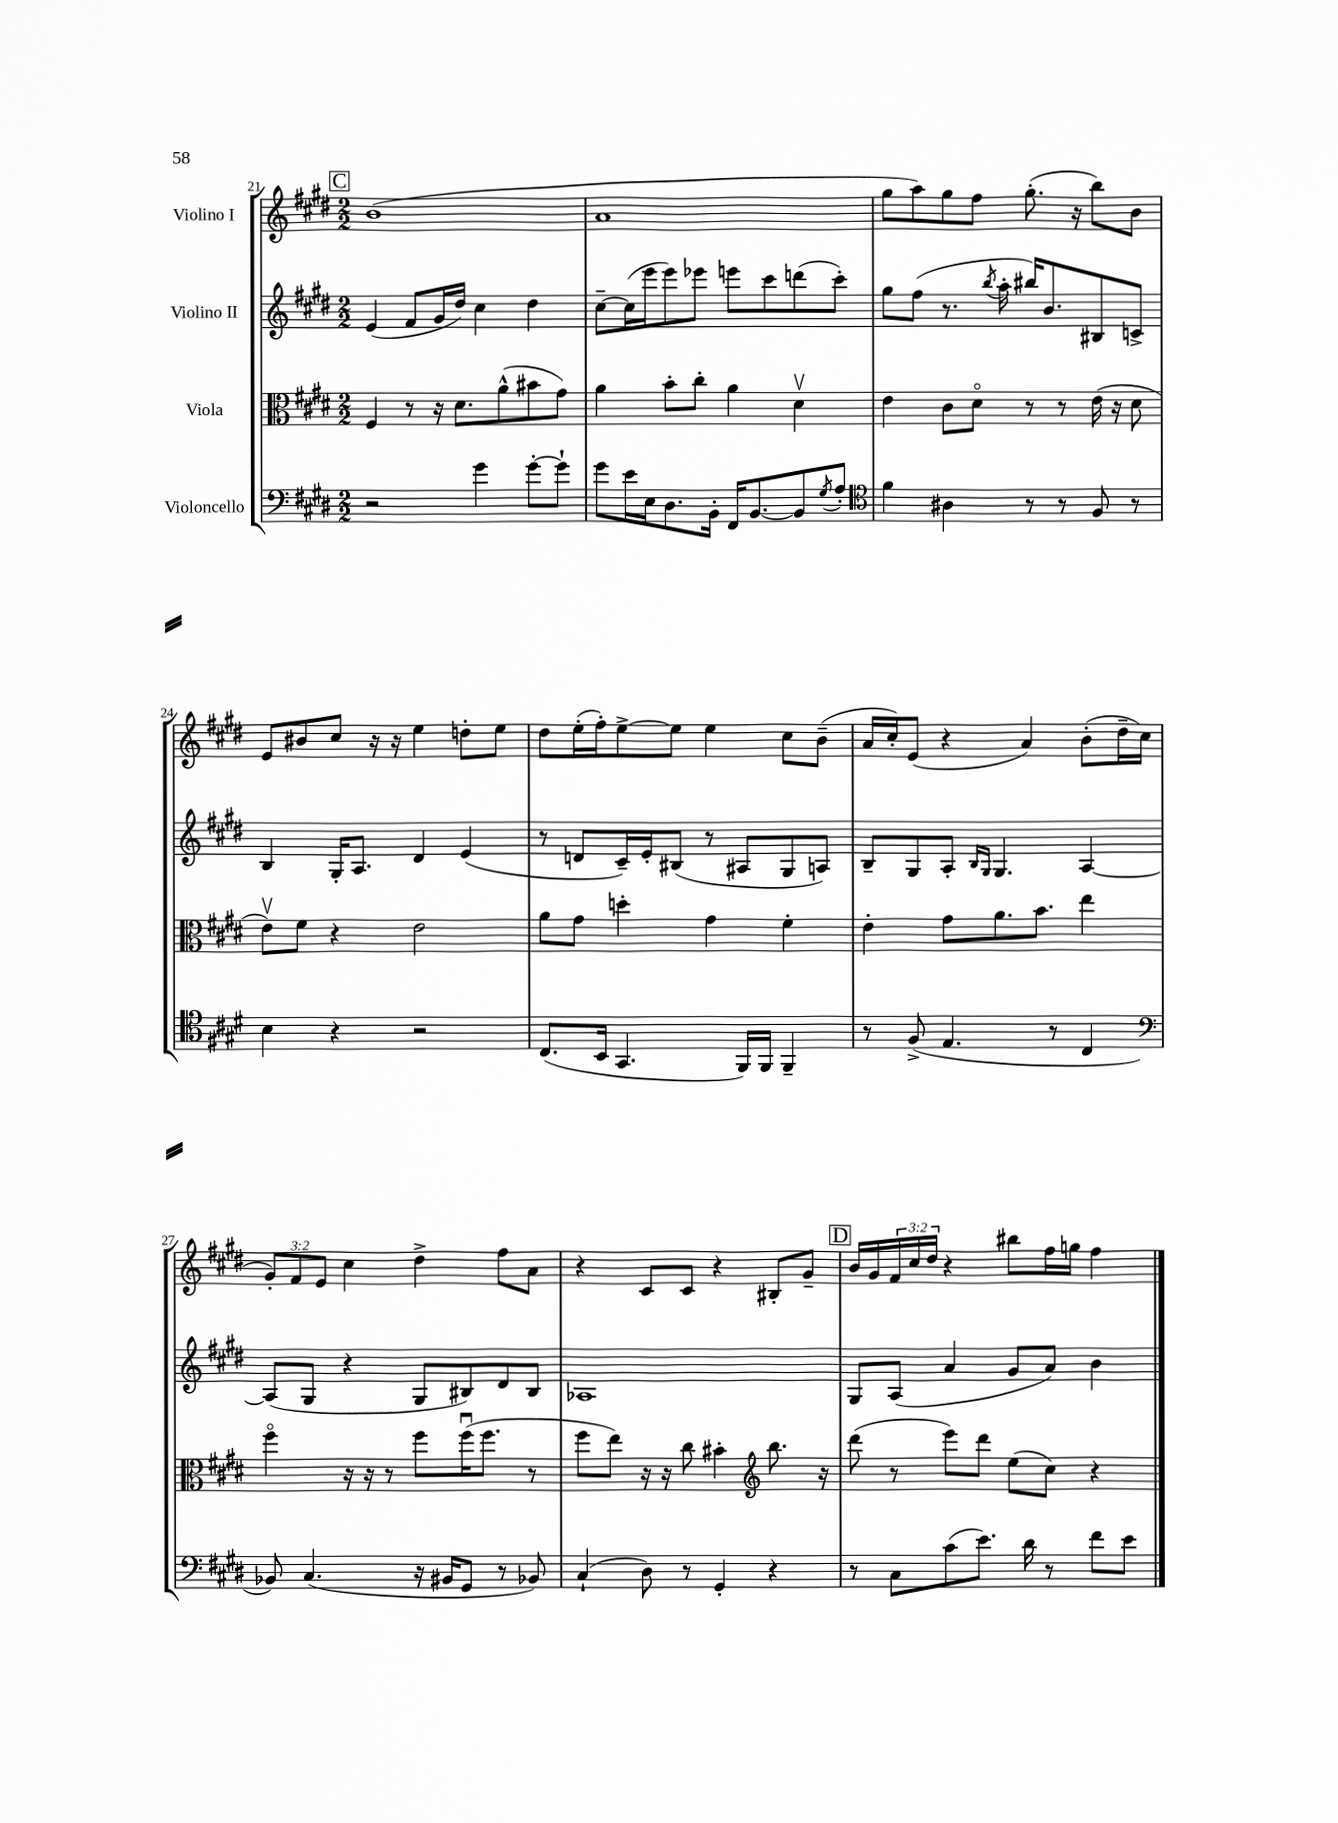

**kern	**kern	**kern	**kern
*staff4	*staff3	*staff2	*staff1
*clefF4	*clefC3	*clefG2	*clefG2
*k[f#c#g#d#]	*k[f#c#g#d#]	*k[f#c#g#d#]	*k[f#c#g#d#]
*M2/2	*M2/2	*M2/2	*M2/2
2r	4F#	(4e	(1b
.	8r	8f#	.
.	16r	16g#	.
.	8.d#	16dd#)	.
4g#	.	4cc#	.
.	(8a^^	.	.
[8g#'	8b#	4dd#	.
8g#`]	8g#)	.	.
=	=	=	=
8g#	4a	[8cc#~	1a
16e	.	(16cc#]	.
16E	.	16eee	.
8.D#	8b'	8eee)	.
.	8cc#'	8eee-	.
16BB'	.	.	.
16FF#	4a	8eee	.
[8.BB	.	.	.
.	.	8ccc#	.
8BB]	4d#v	(8ddd	.
8qG#	.	.	.
8A'	.	8ccc#')	.
=	=	=	=
*clefC4	*	*	*
4f#	4e	8gg#	8gg#
.	.	(8ff#	8aa)
4A#	8c#	8.r	8gg#
.	8d#o	.	8ff#
.	.	8qbb	.
.	.	16aa'	.
8r	8r	16bb#)	(8.gg#'
.	.	8.b	.
8r	8r	.	.
.	.	.	16r
8F#	(16e	8B#	8bb)
.	16r	.	.
8r	8d#	8c^	8b
=	=	=	=
4B	8ev)	4B	8e
.	8f#	.	8b#
4r	4r	16G#'	8cc#
.	.	8.A	.
.	.	.	16r
.	.	.	16r
2r	2e	4d#	4ee
.	.	(4e	8dd'
.	.	.	8ee
=	=	=	=
(8.C#	8a	8r	8dd#
.	8g#	8d	(16ee'
16BB	.	.	16ff#')
4.GG#	4dd'	16c#~)	[8ee^
.	.	16e'	.
.	.	(8B#	8ee]
.	4g#	8r	4ee
16FF#)	.	8A#	.
16FF#	.	.	.
4FF#~	4f#'	8G#	8cc#
.	.	8A)	(8b~
=	=	=	=
8r	4e'	8B~	16a
.	.	.	16cc#')
(8F#^	.	8G#	(8e
4.E	8g#	8A'	4r
.	.	16qqB	.
.	.	16qqG#	.
.	8.a	4.G#	.
.	.	.	4a)
.	8.b	.	.
8r	.	.	.
4C#	4ee	[4A	(8b'
.	.	.	16dd#~
.	.	.	16cc#
=	=	=	=
*clefF4	*	*	*
8BB-)	4ff#o	(8A]	12g#')
.	.	.	12f#
(4.C#	.	8G#	.
.	.	.	12e
.	16r	4r	4cc#
.	16r	.	.
.	8r	.	.
16r	8ff#	8G#	4dd#^
16BB#	.	.	.
8GG#	(16ff#u	8B#)	.
.	8.ff#	.	.
8r	.	8d#	8ff#
8BB-)	8r	8B#	8a
=	=	=	=
(4C#`	8ff#	1A-	4r
.	8ee)	.	.
8D#)	16r	.	8c#
.	16r	.	.
8r	8cc#	.	8c#
4GG#'	4b#'	.	4r
*	*clefG2	*	*
4r	8.bb	.	8B#'
.	.	.	8g#~
.	16r	.	.
=	=	=	=
8r	(8ddd#	8G#	16b
.	.	.	16g#
8C#	8r	(8A	24f#
.	.	.	24cc#
.	.	.	24dd#
(8c#	8eee)	4a	4r
8.e)	8ddd#	.	.
.	(8ee	8g#	8bb#
16d#	.	.	.
8r	8cc#)	8a)	16ff#
.	.	.	16gg
8f#	4r	4b	4ff#
8e	.	.	.
==	==	==	==
*-	*-	*-	*-
